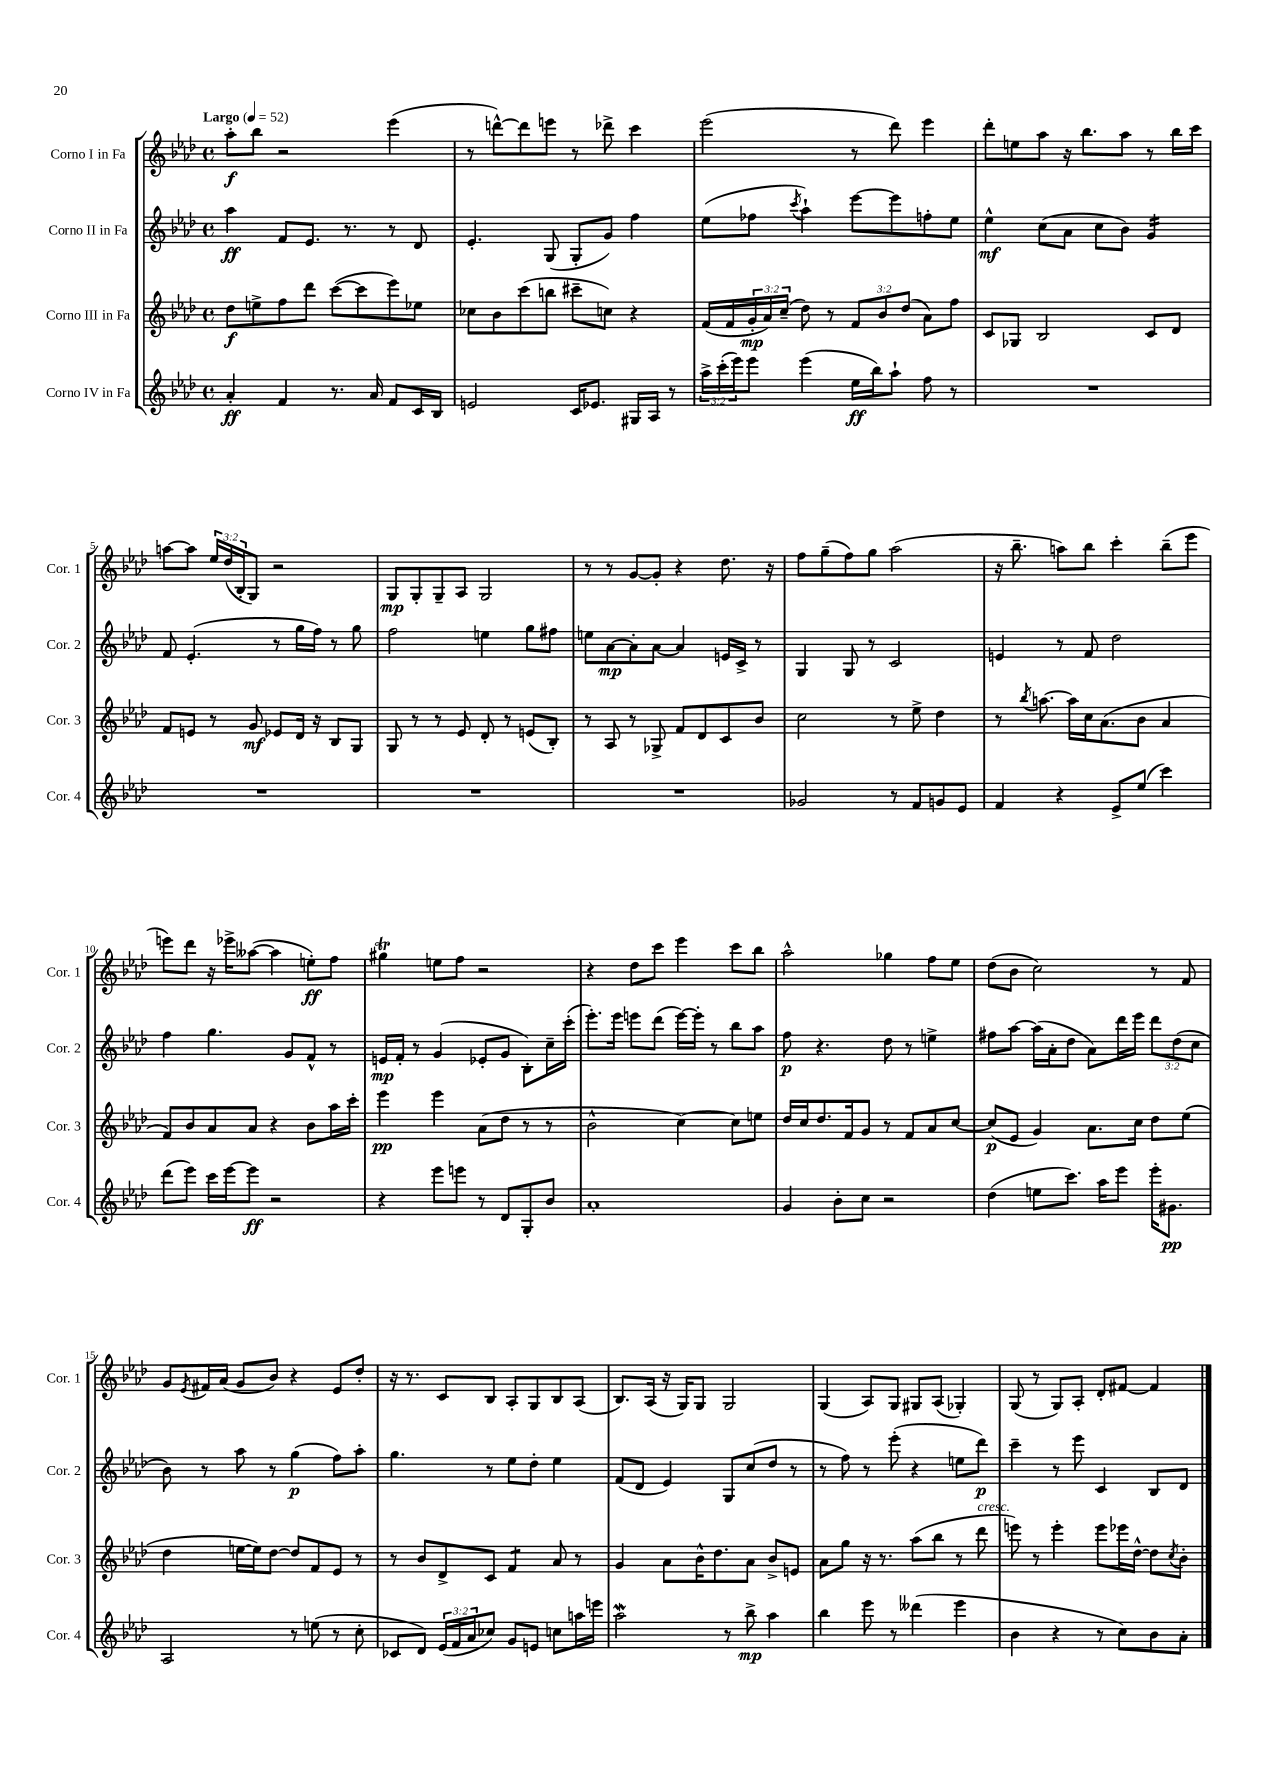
<<
\new StaffGroup <<
\new Staff = "s0" \with { instrumentName = "Corno I in Fa" shortInstrumentName = "Cor. 1" } {
    \clef treble \key aes \major \defaultTimeSignature \time 4/4 \override Staff.TupletNumber.text = #tuplet-number::calc-fraction-text \tempo "Largo" 4 = 52
    aes''8-.\f bes''8 r2 ees'''4( |
    r8 d'''8~-^) d'''8 e'''8 r8 des'''8-> c'''4 |
    ees'''2( r8 des'''8) ees'''4 |
    des'''8-. e''8 aes''8 r16 bes''8. aes''8 r8 bes''16 c'''16 |
    a''8~ a''8 \tuplet 3/2 { ees''16 des''16( bes16-. } g8) r2 |
    g8\mp g8-. g8-- aes8 g2 |
    r8 r8 g'8~ g'8-. r4 des''8. r16 |
    f''8 g''8--( f''8) g''8 aes''2( |
    r16 bes''8.-- a''8) bes''8 c'''4-. bes''8--( ees'''8 |
    e'''8) des'''8 r16 ees'''16-> aeses''8~( aeses''4 e''8-.\ff) f''8 |
    gis''4\trill e''8 f''8 r2 |
    r4 des''8 c'''8 ees'''4 c'''8 bes''8 |
    aes''2-^ ges''4 f''8 ees''8 |
    des''8( bes'8 c''2) r8 f'8 |
    g'8 \acciaccatura { ees'8 } fis'16 aes'16( g'8 bes'8) r4 ees'8 des''8-. |
    r16 r8. c'8 bes8 aes8-. g8 bes8 aes8( |
    bes8.) aes16( r16 g16) g8 g2 |
    g4( aes8) g8 gis8 aes8( ges4-.) |
    g8( r8 g8) aes8-. des'8-. fis'8~ fis'4 \bar "|." |
}
\new Staff = "s1" \with { instrumentName = "Corno II in Fa" shortInstrumentName = "Cor. 2" } {
    \clef treble \key aes \major \defaultTimeSignature \time 4/4 \override Staff.TupletNumber.text = #tuplet-number::calc-fraction-text
    aes''4\ff f'8 ees'8. r8. r8 des'8 |
    ees'4.-. g8( g8-. g'8) f''4 |
    ees''8( fes''8 \acciaccatura { c'''8 } aes''4-!) ees'''8~ ees'''8 f''8-. ees''8 |
    ees''4-^\mf c''8( aes'8 c''8 bes'8) g'4:16 |
    f'8 ees'4.-.( r8 g''16 f''16) r8 g''8 |
    f''2 e''4 g''8 fis''8 |
    e''8 aes'8~\mp aes'8-. aes'8~ aes'4 e'16 c'16-> r8 |
    g4 g8 r8 c'2 |
    e'4 r8 f'8 des''2 |
    f''4 g''4. g'8 f'8-^ r8 |
    e'16\mp f'16-. r8 g'4( ees'8-. g'8 bes8-.) c''16-- c'''16-.( |
    ees'''8.-.) ees'''16 e'''8 des'''8( e'''16~) e'''16-. r8 bes''8 aes''8 |
    f''8\p r4. des''8 r8 e''4-> |
    fis''8 aes''8~ aes''16( aes'16-. des''8 aes'8) des'''16 ees'''16 \tuplet 3/2 { des'''8 des''8( c''8 } |
    bes'8) r8 aes''8 r8 g''4\p( f''8) aes''8-. |
    g''4. r8 ees''8 des''8-. ees''4 |
    f'8( des'8 ees'4) g8 c''8( des''8 r8 |
    r8 f''8) r8 ees'''8-.( r4 e''8 des'''8\p) |
    c'''4-- r8 ees'''8 c'4 bes8 des'8 \bar "|." |
}
\new Staff = "s2" \with { instrumentName = "Corno III in Fa" shortInstrumentName = "Cor. 3" } {
    \clef treble \key aes \major \defaultTimeSignature \time 4/4 \override Staff.TupletNumber.text = #tuplet-number::calc-fraction-text
    des''8\f e''8-> f''8 des'''8 c'''8~( c'''8 ees'''8) ees''8 |
    ces''8 bes'8 c'''8( b''8 cis'''8-- c''8) r4 |
    f'16( f'16 \tuplet 3/2 { g'16-.\mp aes'16) c''16--( } des''8) r8 \tuplet 3/2 { f'8 bes'8 des''8( } aes'8) f''8 |
    c'8 ges8 bes2 c'8 des'8 |
    f'8 e'8 r8 g'8\mf ees'8 des'16 r16 bes8 g8 |
    g8 r8 r8 ees'8 des'8-. r8 e'8( bes8-.) |
    r8 aes8 r8 ges8-> f'8 des'8 c'8 bes'8 |
    c''2 r8 ees''8-> des''4 |
    r8 \acciaccatura { bes''8 } a''8.~ a''16 c''16 aes'8.( bes'8 aes'4 |
    f'8) bes'8 aes'8 aes'8 r4 bes'8 aes''16 c'''16-. |
    ees'''4\pp ees'''4 aes'8( des''8 r8 r8 |
    bes'2-^ c''4~) c''8 e''8 |
    des''16 c''16 des''8. f'16 g'8 r8 f'8 aes'8 c''8~ |
    c''8\p( ees'8 g'4) aes'8. c''16 des''8 ees''8( |
    des''4 e''16~ e''16) des''8~ des''8 f'8 ees'8 r8 |
    r8 bes'8 des'8-> c'8 f'4:8 aes'8 r8 |
    g'4 aes'8 bes'16-^ des''8. aes'8 bes'8-> e'8 |
    aes'8 g''8 r16 r8. aes''8( bes''8 r8 des'''8^\markup { \italic "cresc." } |
    e'''8) r8 e'''4-. e'''8 ees'''16 des''16~-^ des''8 \acciaccatura { c''8 } bes'8-. \bar "|." |
}
\new Staff = "s3" \with { instrumentName = "Corno IV in Fa" shortInstrumentName = "Cor. 4" } {
    \clef treble \key aes \major \defaultTimeSignature \time 4/4 \override Staff.TupletNumber.text = #tuplet-number::calc-fraction-text
    aes'4-.\ff f'4 r8. aes'16 f'8 c'16 bes16 |
    e'2 c'16 ees'8. gis16 aes16 r8 |
    \tuplet 3/2 { aes''16-> c'''16-.( ees'''16) } ees'''8 ees'''4( ees''16\ff bes''16) aes''8-! f''8 r8 |
    R1 |
    R1 |
    R1 |
    R1 |
    ges'2 r8 f'8 g'8 ees'8 |
    f'4 r4 ees'8-> ees''8( c'''4) |
    des'''8( ees'''8) c'''16 ees'''16~ ees'''8\ff r2 |
    r4 ees'''8 e'''8 r8 des'8 g8-. bes'8 |
    aes'1-. |
    g'4 bes'8-. c''8 r2 |
    des''4( e''8 c'''8.) aes''16 ees'''8 ees'''16-. gis'8.\pp |
    aes2 r8 e''8( r8 c''8-. |
    ces'8 des'8) \tuplet 3/2 { ees'16( f'16 aes'16 } ces''8) g'8 e'8 c''8 a''16 e'''16 |
    aes''2\mordent r8 bes''8->\mp aes''4 |
    bes''4 ees'''8 r8 deses'''4( ees'''4 |
    bes'4 r4 r8 c''8) bes'8 aes'8-. \bar "|." |
}
>>
>>
